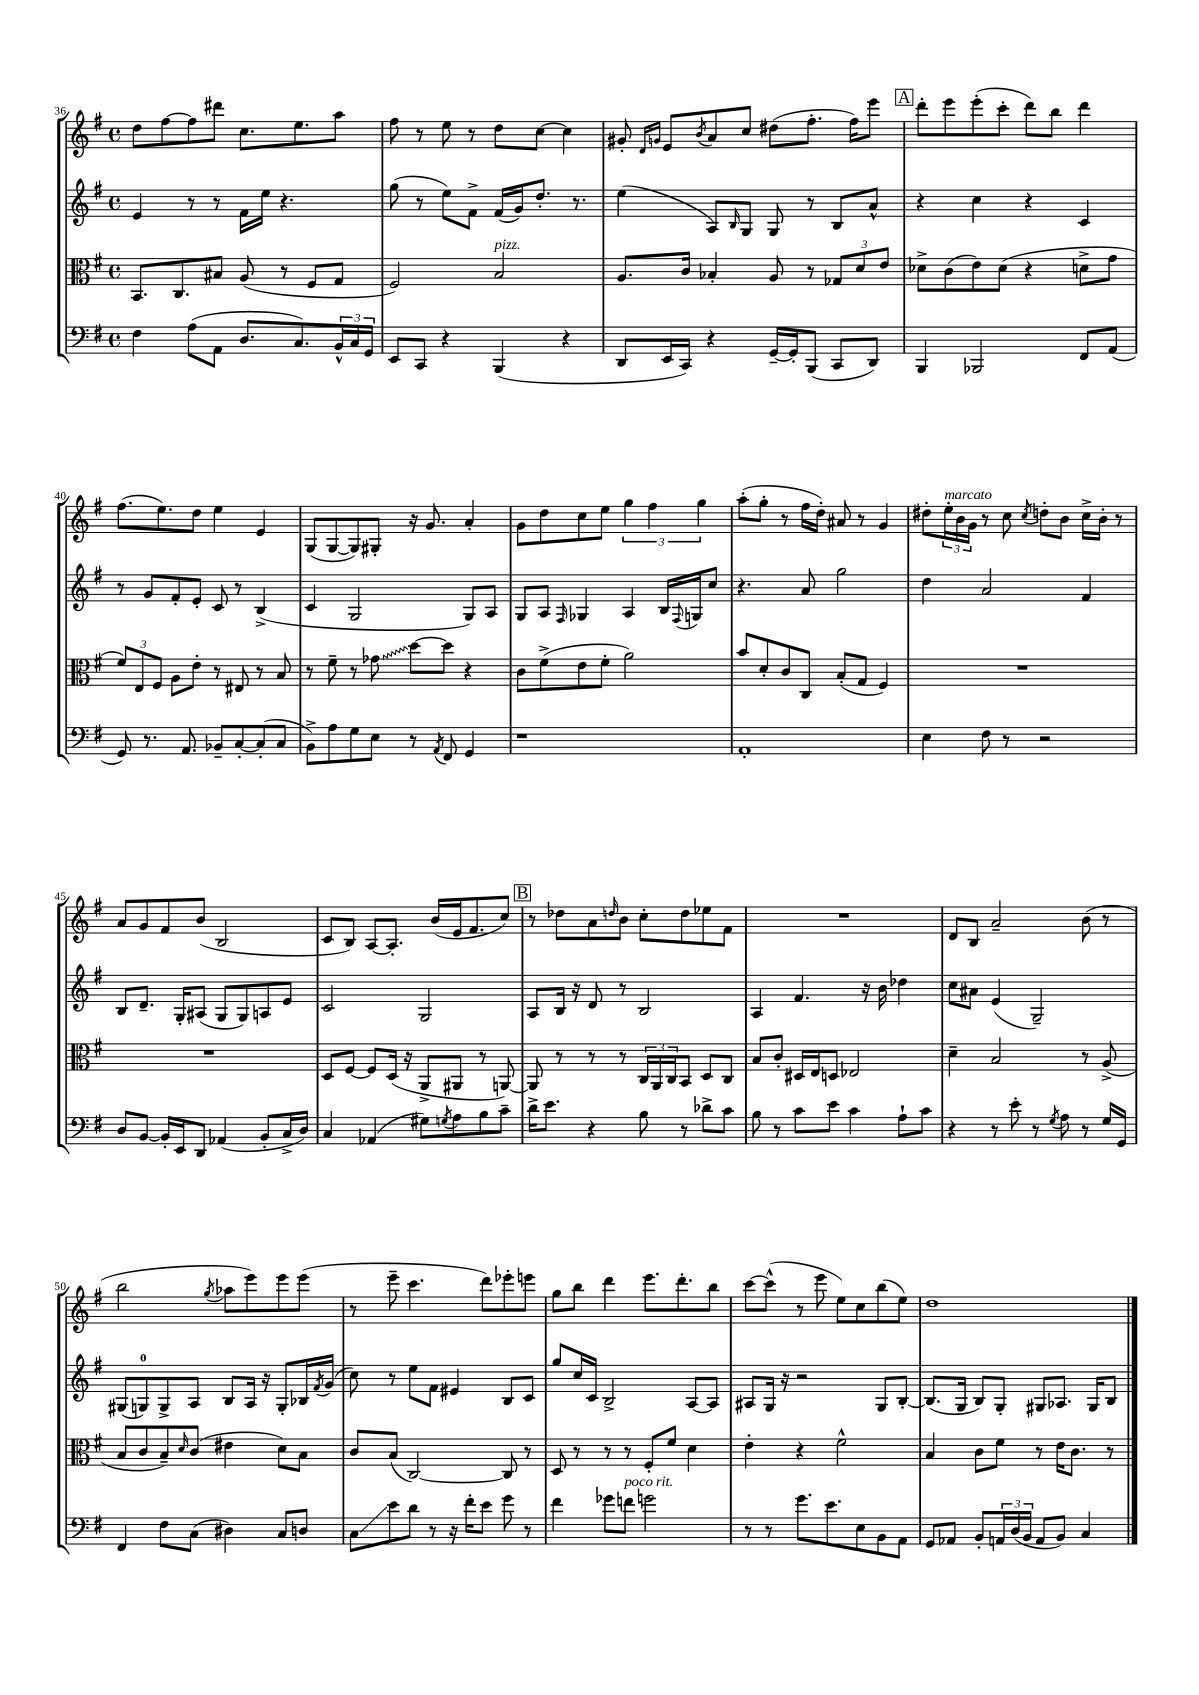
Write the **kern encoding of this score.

**kern	**kern	**kern	**kern
*staff4	*staff3	*staff2	*staff1
*clefF4	*clefC3	*clefG2	*clefG2
*k[f#]	*k[f#]	*k[f#]	*k[f#]
*M4/4	*M4/4	*M4/4	*M4/4
*met(c)	*met(c)	*met(c)	*met(c)
4F#	8.BB	4e	8dd
.	.	.	[8ff#
.	8.C	.	.
(8A	.	8r	8ff#]
8AA	8B#	8r	8ddd#
8.D	(8A	16f#	8.cc
.	.	16ee	.
.	8r	4.r	.
8.C)	.	.	8.ee
.	8F#	.	.
24BB^^	8G	.	8aa
24C	.	.	.
24GG	.	.	.
=	=	=	=
8EE	2F#)	(8gg	8ff#
8CC	.	8r	8r
4r	.	8ee)	8ee
.	.	8f#^	8r
(4BBB	2B	(16f#	8dd
.	.	16g)	.
.	.	8.dd'	[8cc
4r	.	.	4cc]
.	.	8.r	.
=	=	=	=
8DD	8.A	(4ee	8g#'
.	.	.	16qqd
.	.	.	16qqg
16EE	.	.	8e
16CC)	16c	.	.
.	.	.	8qb
4r	4B-'	8A)	8a
.	.	16qqB	.
.	.	8G	8cc
[16GG~	8A	8G	(8dd#
16GG']	.	.	.
(8BBB	8r	8r	8.ff#'
8CC	12G-	8B	.
.	.	.	16ff#)
.	12d	.	.
8DD)	.	8a^^	8eee
.	12e	.	.
=	=	=	=
4BBB	8d-^	4r	8ddd'
.	(8c	.	8eee
2BBB-	8e)	4cc	(8eee'
.	(8d-	.	8ccc'
.	4r	4r	8ddd)
.	.	.	8bb
8FF#	8d^	4c	4ddd
(8AA	8g	.	.
=	=	=	=
8GG)	12f#)	8r	(8.ff#
.	12E	.	.
8.r	.	8g	.
.	12F#	.	.
.	.	.	8.ee)
.	8A	8f#'	.
8.AA	.	.	.
.	8e'	8e'	8dd
8BB-~	8r	8c	4ee
[8C'	8E#	8r	.
(8C']	8r	(4B^	4e
8C	8B	.	.
=	=	=	=
8BB^)	8r	4c	(8G
8A	8f#~	.	[8G
8G	8r	2G	8G])
8E	8g-	.	8G#'
8r	[8dd	.	16r
.	.	.	8.g
8qAA	.	.	.
8FF#	8dd]	.	.
4GG	4r	8G)	4a'
.	.	8A	.
=	=	=	=
1r	8c	8G	8g
.	(8f#^	8A	8dd
.	.	16qqF#	.
.	8e	4G-	8cc
.	8f#'	.	8ee
.	2a)	4A	6gg
.	.	.	6ff#
.	.	16B	.
.	.	8qqF#	.
.	.	16G	.
.	.	.	6gg
.	.	8cc	.
=	=	=	=
1AA'	8b	4.r	(8aa'
.	8d'	.	8gg'
.	8c	.	8r
.	8C	8a	16ff#
.	.	.	16dd')
.	(8B'	2gg	8a#
.	8G	.	8r
.	4F#)	.	4g
=	=	=	=
4E	1r	4dd	8dd#'
.	.	.	24ee'
.	.	.	24b
.	.	.	24g
8F#	.	2a	8r
8r	.	.	8cc
.	.	.	8qcc
2r	.	.	8dd'
.	.	.	8b
.	.	4f#	16cc^
.	.	.	16b'
.	.	.	8r
=	=	=	=
8D	1r	8B	8a
[8BB	.	8.d~	8g
16BB']	.	.	8f#
16EE	.	16G'	.
8DD	.	(8A#	(8b
(4AA-	.	8G	2B
.	.	8G)	.
8BB'	.	8A	.
16C^	.	8e	.
16D)	.	.	.
=	=	=	=
4C	8D	2c	8c
.	[8F#	.	8B)
(4AA-	8F#]	.	[8A
.	(16D	.	8.A']
.	16r	.	.
8G#)	8AA^	2G	.
.	.	.	(16b
8qG	.	.	.
8A	8AA#	.	16e
.	.	.	8.f#
8B	8r	.	.
8c~	[8AA)	.	8cc)
=	=	=	=
16d^	8AA]	8A	8r
8.e	.	.	.
.	8r	16B	8dd-
.	.	16r	.
4r	8r	8d	8a
.	.	.	16qqdd
.	8r	8r	8b
8B	24C	2B	8cc'
.	24AA	.	.
.	24C	.	.
8r	8BB	.	8dd
8d-^	8D	.	8ee-
8c	8C	.	8f#
=	=	=	=
8B	8B	4A	1r
8r	8c'	.	.
8c	16D#	4.f#	.
.	16E	.	.
8e	8D	.	.
4c	2E-	.	.
.	.	16r	.
.	.	16b	.
8A`	.	4dd-	.
8c	.	.	.
=	=	=	=
4r	4d~	8cc	8d
.	.	8a#	8B
8r	2B	(4e	2a~
8e'	.	.	.
8r	.	2G~)	.
8qG	.	.	.
8A	.	.	.
8r	8r	.	(8b
16G	(8A^	.	8r
16GG	.	.	.
=	=	=	=
4FF#	8B	(8G#	2bb
.	8c	8G)	.
8F#	8B~)	8G^	.
.	16qqd	.	.
(8C	(8c	8A	.
.	.	.	8qgg
4D#)	4e#	8B	8aa-
.	.	16A	8eee)
.	.	16r	.
8C	8d)	8G'	8eee
8D	8B	16B-	(8eee
.	.	8qf#	.
.	.	(16g	.
=	=	=	=
8C	8c	8cc)	8r
8e	(8B	8r	8eee~
8d	[2C)	8ee	4.ccc
8r	.	8f#	.
16r	.	4e#	.
16f#'	.	.	.
8e	.	.	8ddd)
8g	8C]	8B	8eee-'
8r	8r	8c	8eee
=	=	=	=
4f#	8D	8gg	8gg
.	8r	16cc	8bb
.	.	16c	.
8g-	8r	2B^	4ddd
8f	8r	.	.
2g	8F#'	.	8.eee
.	8f#	.	.
.	.	.	8.ddd'
.	4d	[8A	.
.	.	8A]	8bb
=	=	=	=
8r	4e'	8A#	[8ccc
8r	.	16G	(8ccc^^]
.	.	16r	.
8.g	4r	2r	8r
.	.	.	8eee
8.e	.	.	.
.	2f#^^	.	8ee)
8E	.	.	8cc
8BB	.	8G	(8bb
8AA	.	[8B'	8ee)
=	=	=	=
8GG	4B	(8.B]	1dd
8AA-	.	.	.
.	.	16G	.
8BB'	8c	8B)	.
24AA	8f#	8G'	.
(24D	.	.	.
24BB	.	.	.
8AA	8r	8G#	.
8BB)	16e	8.A-	.
.	8.c	.	.
4C	.	.	.
.	.	16G#	.
.	8r	8B	.
==	==	==	==
*-	*-	*-	*-
